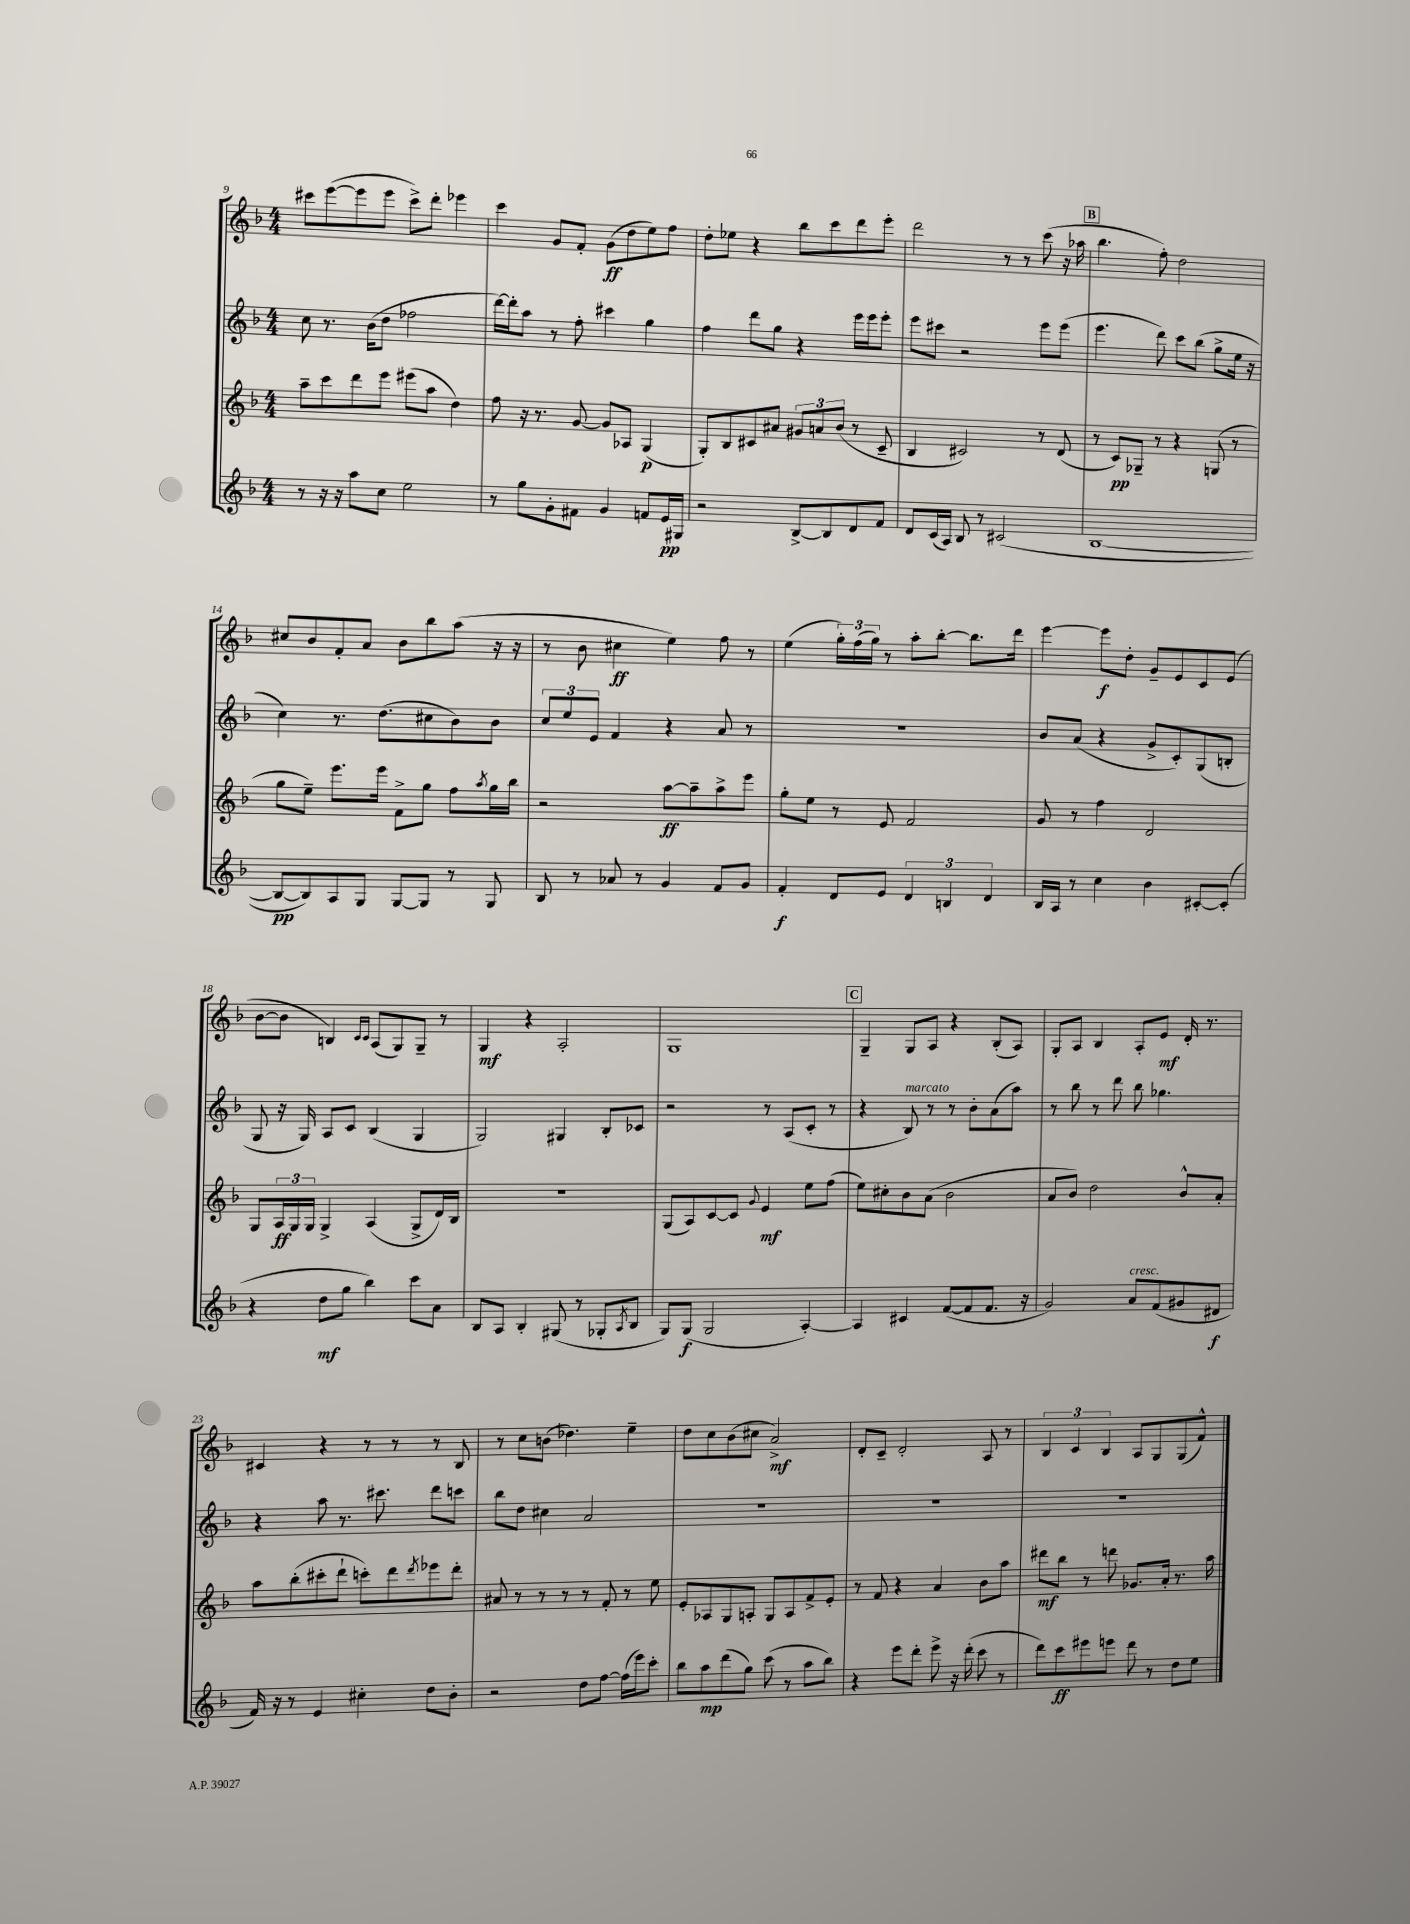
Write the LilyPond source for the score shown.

<<
\new StaffGroup <<
\new Staff = "s0" {
    \clef treble \key f \major \numericTimeSignature \time 4/4
    cis'''8 e'''8~( e'''8 e'''8 cis'''8->) d'''8-. ees'''4 |
    c'''4 g'8 f'8-. g'8\ff( d''8 e''8) f''8 |
    d''8-. ees''8 r4 bes''8 c'''8 d'''8 e'''8-. |
    d'''2 r8 r8 c'''8( r16 aes''16 |
    \mark \markup { \box "B" } bes''4. f''8-.) d''2 |
    cis''8 bes'8 f'8-. a'8 bes'8 bes''8 a''8( r16 r16 |
    r8 bes'8 cis''4\ff e''4) f''8 r8 |
    e''4( \tuplet 3/2 { g''16-.) f''16( g''16) } r8 a''8-. bes''8~-. bes''8. d'''16 |
    e'''4~ e'''8\f d''8-. g'8-- e'8 c'8 e'8( |
    bes'8~ bes'8 b4) \grace { c'16 c'16 } a8( g8) g8-- r8 |
    g4\mf r4 a2-. |
    g1 |
    \mark \markup { \box "C" } g4-- g8 a8 r4 bes8-.( a8) |
    g8-. a8 bes4 a8-. e'8\mf d'16-. r8. |
    cis'4 r4 r8 r8 r8 bes8 |
    r8 c''8 b'8( des''4.) e''4-- |
    d''8 c''8 bes'8( cis''8 a'2->\mf) |
    d'8-. c'8-- d'2-. a8 r8 |
    \tuplet 3/2 { bes4 c'4 bes4 } a8 g8 g8( f'8-^) \bar "|." |
}
\new Staff = "s1" {
    \clef treble \key f \major \numericTimeSignature \time 4/4
    c''8 r8. bes'16( d''8 fes''2 |
    d'''16~) d'''16-. a''8 r8 f''8-. cis'''4 g''4 |
    f''4 d'''8 g''8 r4 e'''16 e'''16 e'''8-. |
    e'''8 cis'''8 r2 e'''8 e'''8( |
    \mark \markup { \box "B" } e'''4. d'''8) c'''8 bes''8( g''8-> e''16 r16 |
    c''4) r8. d''8.( cis''8 bes'8) bes'8 |
    \tuplet 3/2 { c''8 e''8 e'8 } f'4 r4 a'8 r8 |
    r1 |
    bes'8 a'8( r4 g'8-> c'8-.) g8( b8-. |
    g8 r16 g16) a8 c'8 bes4( g4 |
    g2) gis4 bes8-. ces'8 |
    r2 r8 a8( c'8-. r8 |
    \mark \markup { \box "C" } r4 bes8^\markup { \italic "marcato" }) r8 r8 bes'8-. a'8( a''8) |
    r8 bes''8 r8 d'''8 bes''8 ges''4. |
    r4 a''8 r8. cis'''8. d'''8 c'''8 |
    bes''8 d''8 cis''4 a'2 |
    R1 |
    R1 |
    R1 \bar "|." |
}
\new Staff = "s2" {
    \clef treble \key f \major \numericTimeSignature \time 4/4
    a''8-- c'''8 d'''8 e'''8 eis'''8( a''8 d''4) |
    f''8 r16 r8. g'8~ g'8 aes8 g4\p( |
    g8-.) bes8 cis'8 ais'8 \tuplet 3/2 { gis'8 a'8 bes'8( } r8 cis'8-- |
    bes4 cis'2) r8 d'8( |
    \mark \markup { \box "B" } r8 c'8\pp) ges8-- r8 r4 g8( r8 |
    g''8 e''8--) e'''8. e'''16 f'8-> g''8 f''8 \acciaccatura { a''8 } g''16 bes''16 |
    r2 a''8~\ff a''8-- a''8-> e'''8 |
    g''8-. e''8 r8 e'8 f'2 |
    g'8 r8 f''4 d'2 |
    g8 \tuplet 3/2 { a16\ff g16 g16 } g4-> a4( g8-> d'16) bes16 |
    R1 |
    g8( a8) c'8~ c'8 \appoggiatura { g'8 } e'4\mf e''8 f''8( |
    \mark \markup { \box "C" } e''8) cis''8-. bes'8 a'8( bes'2 |
    a'8 bes'8) d''2 bes'8-^ a'8-. |
    a''8 bes''8-.( cis'''8-. d'''8-! c'''8-.) d'''8 \acciaccatura { d'''8 } ees'''8 d'''8-. |
    ais'8 r8 r8 r8 r8 f'8-. r8 e''8 |
    e'8-. aes8 g8 a8-. g8 a8 f'8-> e'8-. |
    r8 f'8 r4 a'4 bes'8 a''8 |
    dis'''8\mf bes''8 r8 d'''8 ges'8. a'16-. r8. a''16 \bar "|." |
}
\new Staff = "s3" {
    \clef treble \key f \major \numericTimeSignature \time 4/4
    r8 r16 r16 a''8 c''8 e''2 |
    r8 g''8 g'8-. fis'8 g'4 f'8 e'16\pp gis16 |
    r2 bes8~-> bes8 d'8 f'8 |
    d'8 c'16( a16) bes8 r8 cis'2( |
    \mark \markup { \box "B" } bes1~ |
    bes8~\pp bes8) a8 g8 g8~ g8 r8 g8 |
    bes8 r8 aes'8 r8 g'4 f'8 g'8 |
    f'4-.\f d'8 e'8 \tuplet 3/2 { d'4 b4 d'4 } |
    bes16 a16 r8 c''4 bes'4 cis'8~-. cis'8-.( |
    r4 d''8\mf g''8 bes''4) c'''8 a'8 |
    bes8 a8 bes4-. gis8( r8 ges8-. \acciaccatura { a8 } bes8 |
    g8) g8\f( g2 a4~-.) |
    \mark \markup { \box "C" } a4 cis'4 f'8~( f'8 f'8. r16 |
    g'2) a'8^\markup { \italic "cresc." } f'8( gis'8 dis'8\f |
    f'16) r16 r8 e'4 cis''4-. d''8 bes'8-. |
    r2 d''8 f''8~ f''16( e'''16) c'''8-. |
    bes''8 a''8\mp d'''8( g''8) c'''8( r8 a''8 bes''8) |
    r4 e'''8 d'''8-. e'''8-> r16 d'''16-.( c'''8 r8 |
    d'''8) c'''8\ff eis'''8 e'''8 d'''8 r8 d''8 e''8 \bar "|." |
}
>>
>>
\layout { \context { \Score currentBarNumber = #9 } }
